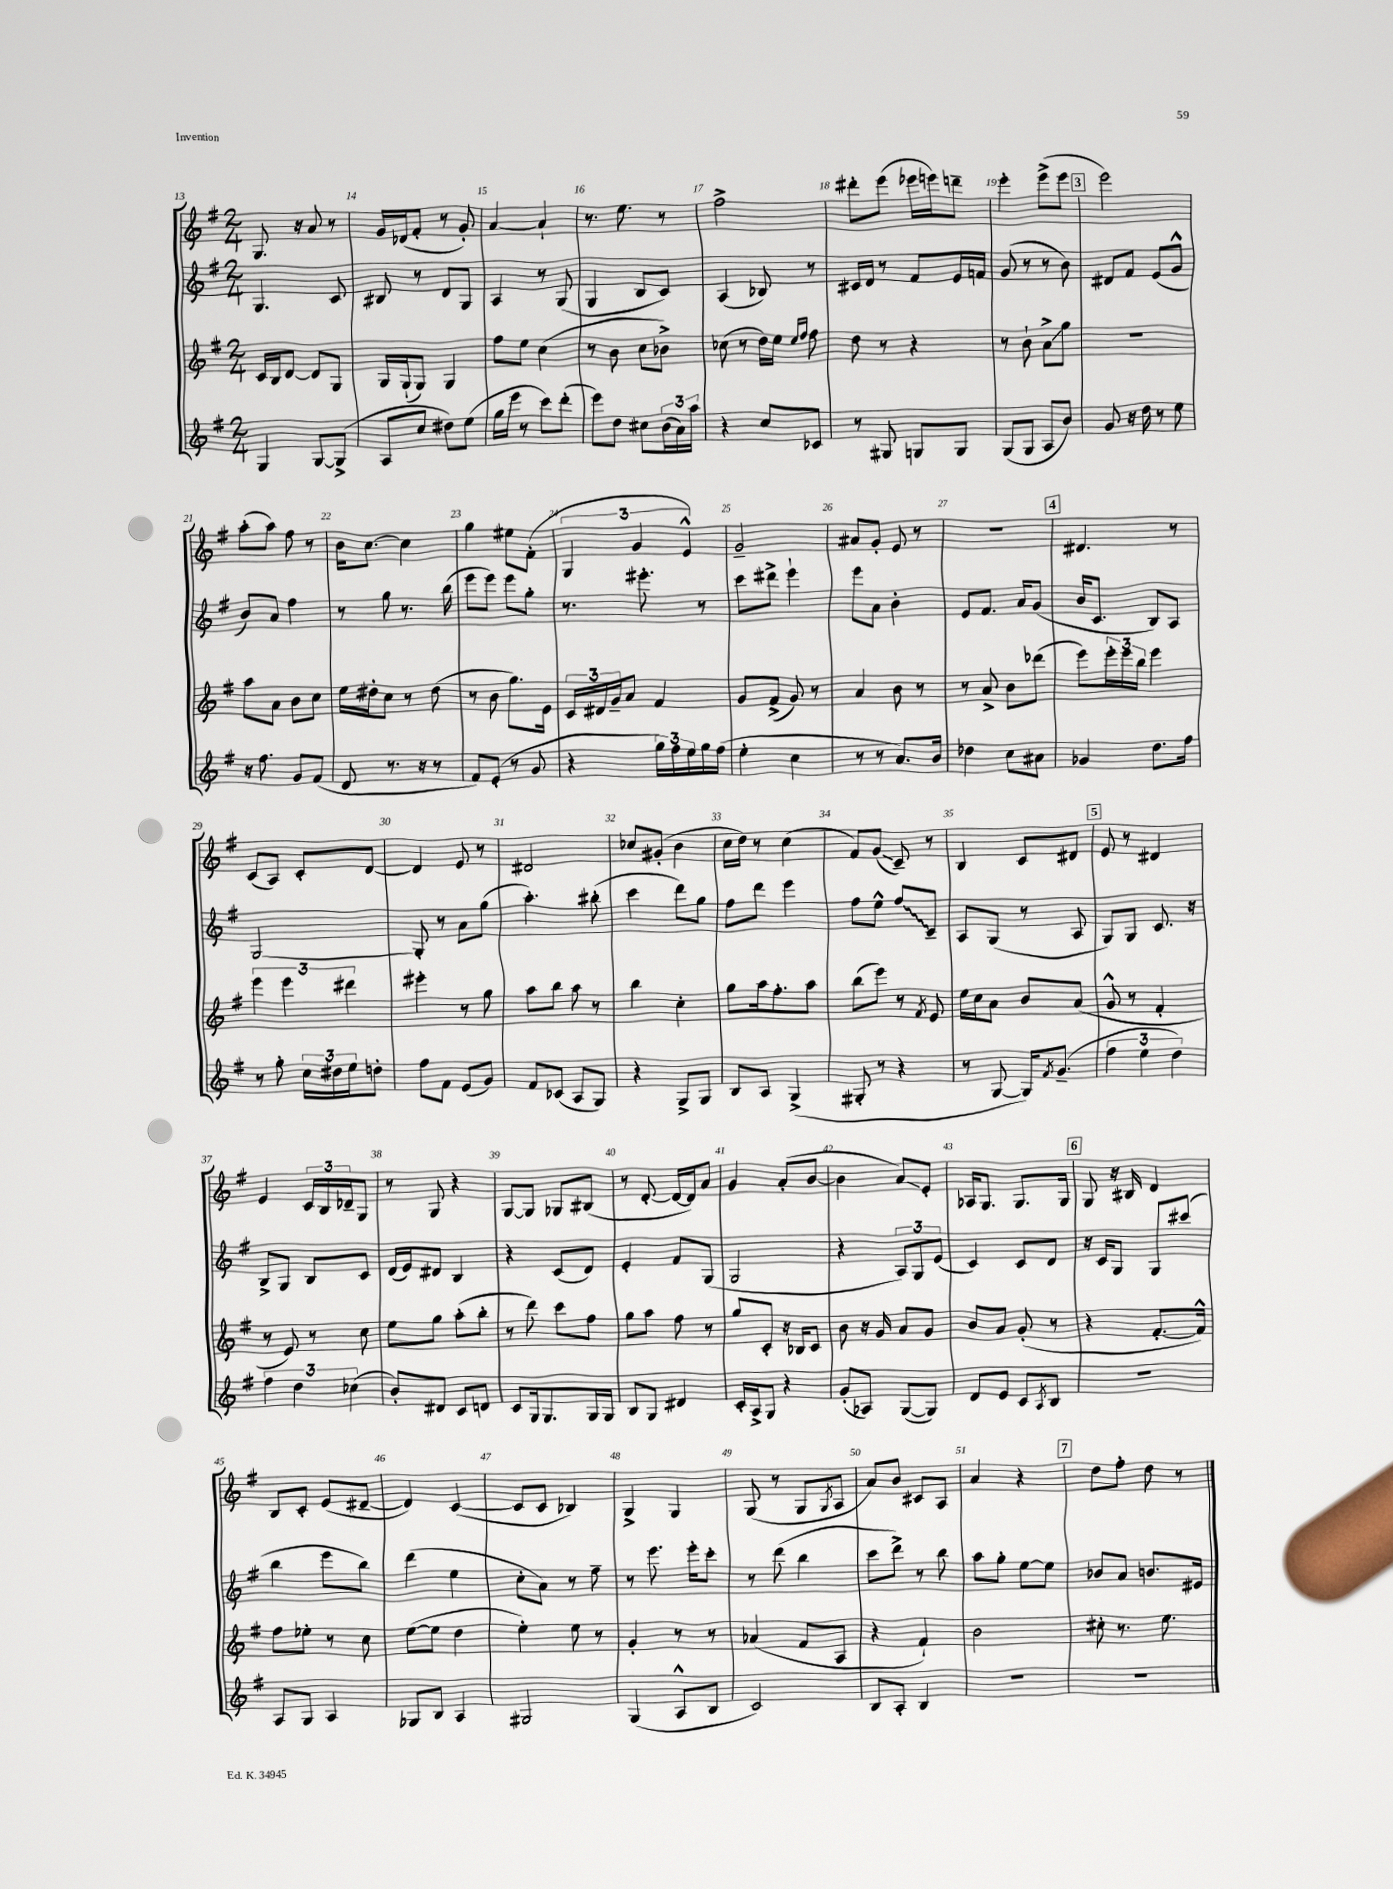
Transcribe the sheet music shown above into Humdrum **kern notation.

**kern	**kern	**kern	**kern
*staff4	*staff3	*staff2	*staff1
*clefG2	*clefG2	*clefG2	*clefG2
*k[f#]	*k[f#]	*k[f#]	*k[f#]
*M2/4	*M2/4	*M2/4	*M2/4
4G	16c	4.G	8.G
.	16B	.	.
.	[8d	.	.
.	.	.	16r
[8G	8d]	.	8a
(8G^]	8G	8c	8r
=	=	=	=
8A	16G	8B#	16g
.	(16G`	.	(16d-
8cc	8G)	8r	8f#'
8dd#)	4G	8d	8r
(8ee	.	8G	8g')
=	=	=	=
16gg	8ff#	4A	[4a
16eee	.	.	.
8r	8ee	.	.
8ccc)	(4cc	8r	4a`]
(8ddd'	.	(8G	.
=	=	=	=
8eee)	8r	4G	8.r
8dd	8b	.	.
.	.	.	8.ee
8cc#	8cc	8B	.
(24b	8b-^)	8c)	8r
24a)	.	.	.
24aa	.	.	.
=	=	=	=
4r	(8cc-	(4A	2ff#^
.	8r	.	.
8cc	16dd)	8B-)	.
.	16ee	.	.
.	16qqee	.	.
.	16qqff#	.	.
8c-	8ff#	8r	.
=	=	=	=
8r	8dd	16c#	8ddd#'
.	.	16d	.
8G#	8r	8r	(8eee
8G	4r	8f#	16eee-
.	.	.	16eee)
8G	.	16e	8ddd~
.	.	16f	.
=	=	=	=
(8G	8r	(8g	4eee'
8G	8b`	8r	.
8A	8a^	8r	(8eee^
8b)	8gg	8b)	8eee
=	=	=	=
8g	2r	8d#	2eee)
16r	.	8f#	.
16dd	.	.	.
8r	.	(8e	.
8ee	.	8g^^	.
=	=	=	=
16r	8aa	8b)	(8aa'
8.ff#	.	.	.
.	8a	8a	8aa)
8g	8b	4ff#	8ff#
(8f#	8cc	.	8r
=	=	=	=
8d	16ee	8r	16b
.	16dd#'	.	[8.cc
8.r	8cc	8gg	.
.	8r	8.r	4cc]
16r	.	.	.
8r	(8dd#	.	.
.	.	(16bb	.
=	=	=	=
8f#)	8r	8eee	4gg
(8e'	8b	8eee)	.
8r	8.gg)	8eee	8ee#
8g	.	8gg'	(8f#'
.	16e	.	.
=	=	=	=
4r	24c	8.r	6G
.	24d#	.	.
.	24g~	.	.
.	8a	.	.
.	.	.	6g
.	.	8.eee#'	.
24gg)	4f#	.	.
24ff#	.	.	.
24ee	.	.	6e^^)
16gg	.	8r	.
(16ff#	.	.	.
=	=	=	=
4ee'	8g	8ccc	2g~
.	(8f#^	8ddd#^	.
4cc	8g)	4eee`	.
.	8r	.	.
=	=	=	=
8r	4a	8eee	8a#
8r	.	8a	8g'
8.a)	8b	4b'	8e
.	8r	.	8r
16b	.	.	.
=	=	=	=
4dd-	8r	8e	2r
.	8a^	8.f#	.
8cc	8b	.	.
.	.	16a	.
8a#	(8ddd-	(8g	.
=	=	=	=
4g-	8eee)	16b	4.d#
.	.	8.c	.
.	24eee'	.	.
.	24eee	.	.
.	24bb	.	.
8.dd	4eee	8B)	.
.	.	8A	8r
16ff#	.	.	.
=	=	=	=
8r	6eee	[2G	(8c
8gg'	.	.	8A)
.	6eee	.	.
24cc	.	.	8c'
24dd#	.	.	.
24ee	6ddd#	.	.
8dd'	.	.	[8d
=	=	=	=
8ff#	4eee#'	8G']	4d]
8f#	.	8r	.
(8e	8r	8a	8e
8g)	8gg	(8gg	8r
=	=	=	=
8f#	8aa	4.aa')	2d#
(8c-	8bb	.	.
8A	8aa	.	.
8G)	8r	(8bb#'	.
=	=	=	=
4r	4bb	4ccc	8cc-
.	.	.	(8g#'
8G^	4cc'	8ddd)	4b
8G	.	8gg	.
=	=	=	=
8B	8gg	8ff#	16cc
.	.	.	16dd)
8A	16aa	8ddd	8r
.	8.ff#'	.	.
(4G^	.	4eee	(4cc
.	8aa	.	.
=	=	=	=
8G#'	(8bb	8ff#	8f#)
8r	8eee)	8ee^^	(8g
4r	8r	8ff#	8c~)
.	8qf#	.	.
.	8e	8c~	8r
=	=	=	=
8r	16ee	8A	4B
.	16cc	.	.
[8G	8a	(8G	.
16G])	8b	8r	8c
8qf#	.	.	.
(8.g~	.	.	.
.	(8a	8A	8d#
=	=	=	=
6ff#	8g^^	8G)	8e
.	8r	8G	8r
6ee	.	.	.
.	4f#'	8.c	4d#
6dd)	.	.	.
.	.	16r	.
=	=	=	=
6ff#	8r	8B^	4e
.	8e)	8G	.
6dd	.	.	.
.	8r	8B	24c
.	.	.	24B
(6cc-	.	.	24d-~
.	8cc	8c	8G
=	=	=	=
8b')	8ee	(16d	8r
.	.	16e)	.
8d#	8gg	8d#	8G
8c	(8aa'	4B	4r
8d	8bb'	.	.
=	=	=	=
8c	8r	4r	[8G
16G	8ddd)	.	8G]
8.G	.	.	.
.	8ccc	(8c	8G-
16G	8ff#	8d)	(8B#
16G	.	.	.
=	=	=	=
8B	8gg	4e'	8r
8G	8aa	.	[8d'
4d#	8ff#	8f#	16d_
.	.	.	16d])
.	8r	(8G	8a
=	=	=	=
16c'	8gg	2G	4g
16A^	.	.	.
8G	8c'	.	.
4r	16r	.	(8a'
.	16B-	.	.
.	8c	.	[8b
=	=	=	=
(8g'	8b	4r	4b]
8A-)	16r	.	.
.	16g	.	.
([8G	8a	12A)	8a)
.	.	12G	.
8G])	8g	.	8e'
.	.	(12e	.
=	=	=	=
8d	8b	4c)	16A-
.	.	.	8.G
8e	8a	.	.
8c	(8g'	8c	8.G
8qA	.	.	.
8B	8r	8d	.
.	.	.	16G
=	=	=	=
2r	4r	16r	8G
.	.	16c	.
.	.	8G	16r
.	.	.	16B#
.	[8.f#'	8G	4d
.	.	(8ccc#	.
.	16f#^^])	.	.
=	=	=	=
8A	8ff#	4bb	8B
8G	8ee-'	.	8c'
4A	8r	8eee	(8e
.	8cc	8bb)	[8d#~
=	=	=	=
8G-	([8ee	(4ddd	4d#])
8B	8ee]	.	.
4A	4dd	4ee	([4c
=	=	=	=
2G#	4ee')	8cc'	8c]
.	.	8a)	8c
.	8ee	8r	4B-)
.	8r	8ff#~	.
=	=	=	=
(4G	4g'	8r	4G^
.	.	8.eee	.
8A^^	8r	.	4G
.	.	16eee'	.
8B	8r	8ccc'	.
=	=	=	=
2c)	(4a-	8r	(8G
.	.	(8ddd	8r
.	8f#	4bb	8G
.	.	.	8qG
.	8A	.	8A
=	=	=	=
8B	4r	8ccc	8a)
8A'	.	8ddd^)	8b
4B	4f#`)	8r	8c#
.	.	8bb	8A
=	=	=	=
2r	2b	8aa	4a
.	.	8gg'	.
.	.	[8ee	4r
.	.	8ee]	.
=	=	=	=
2r	8cc#'	8b-	8dd
.	8.r	8a	8ff#'
.	.	8.b	8dd
.	8.ee	.	.
.	.	.	8r
.	.	16e#	.
==	==	==	==
*-	*-	*-	*-
